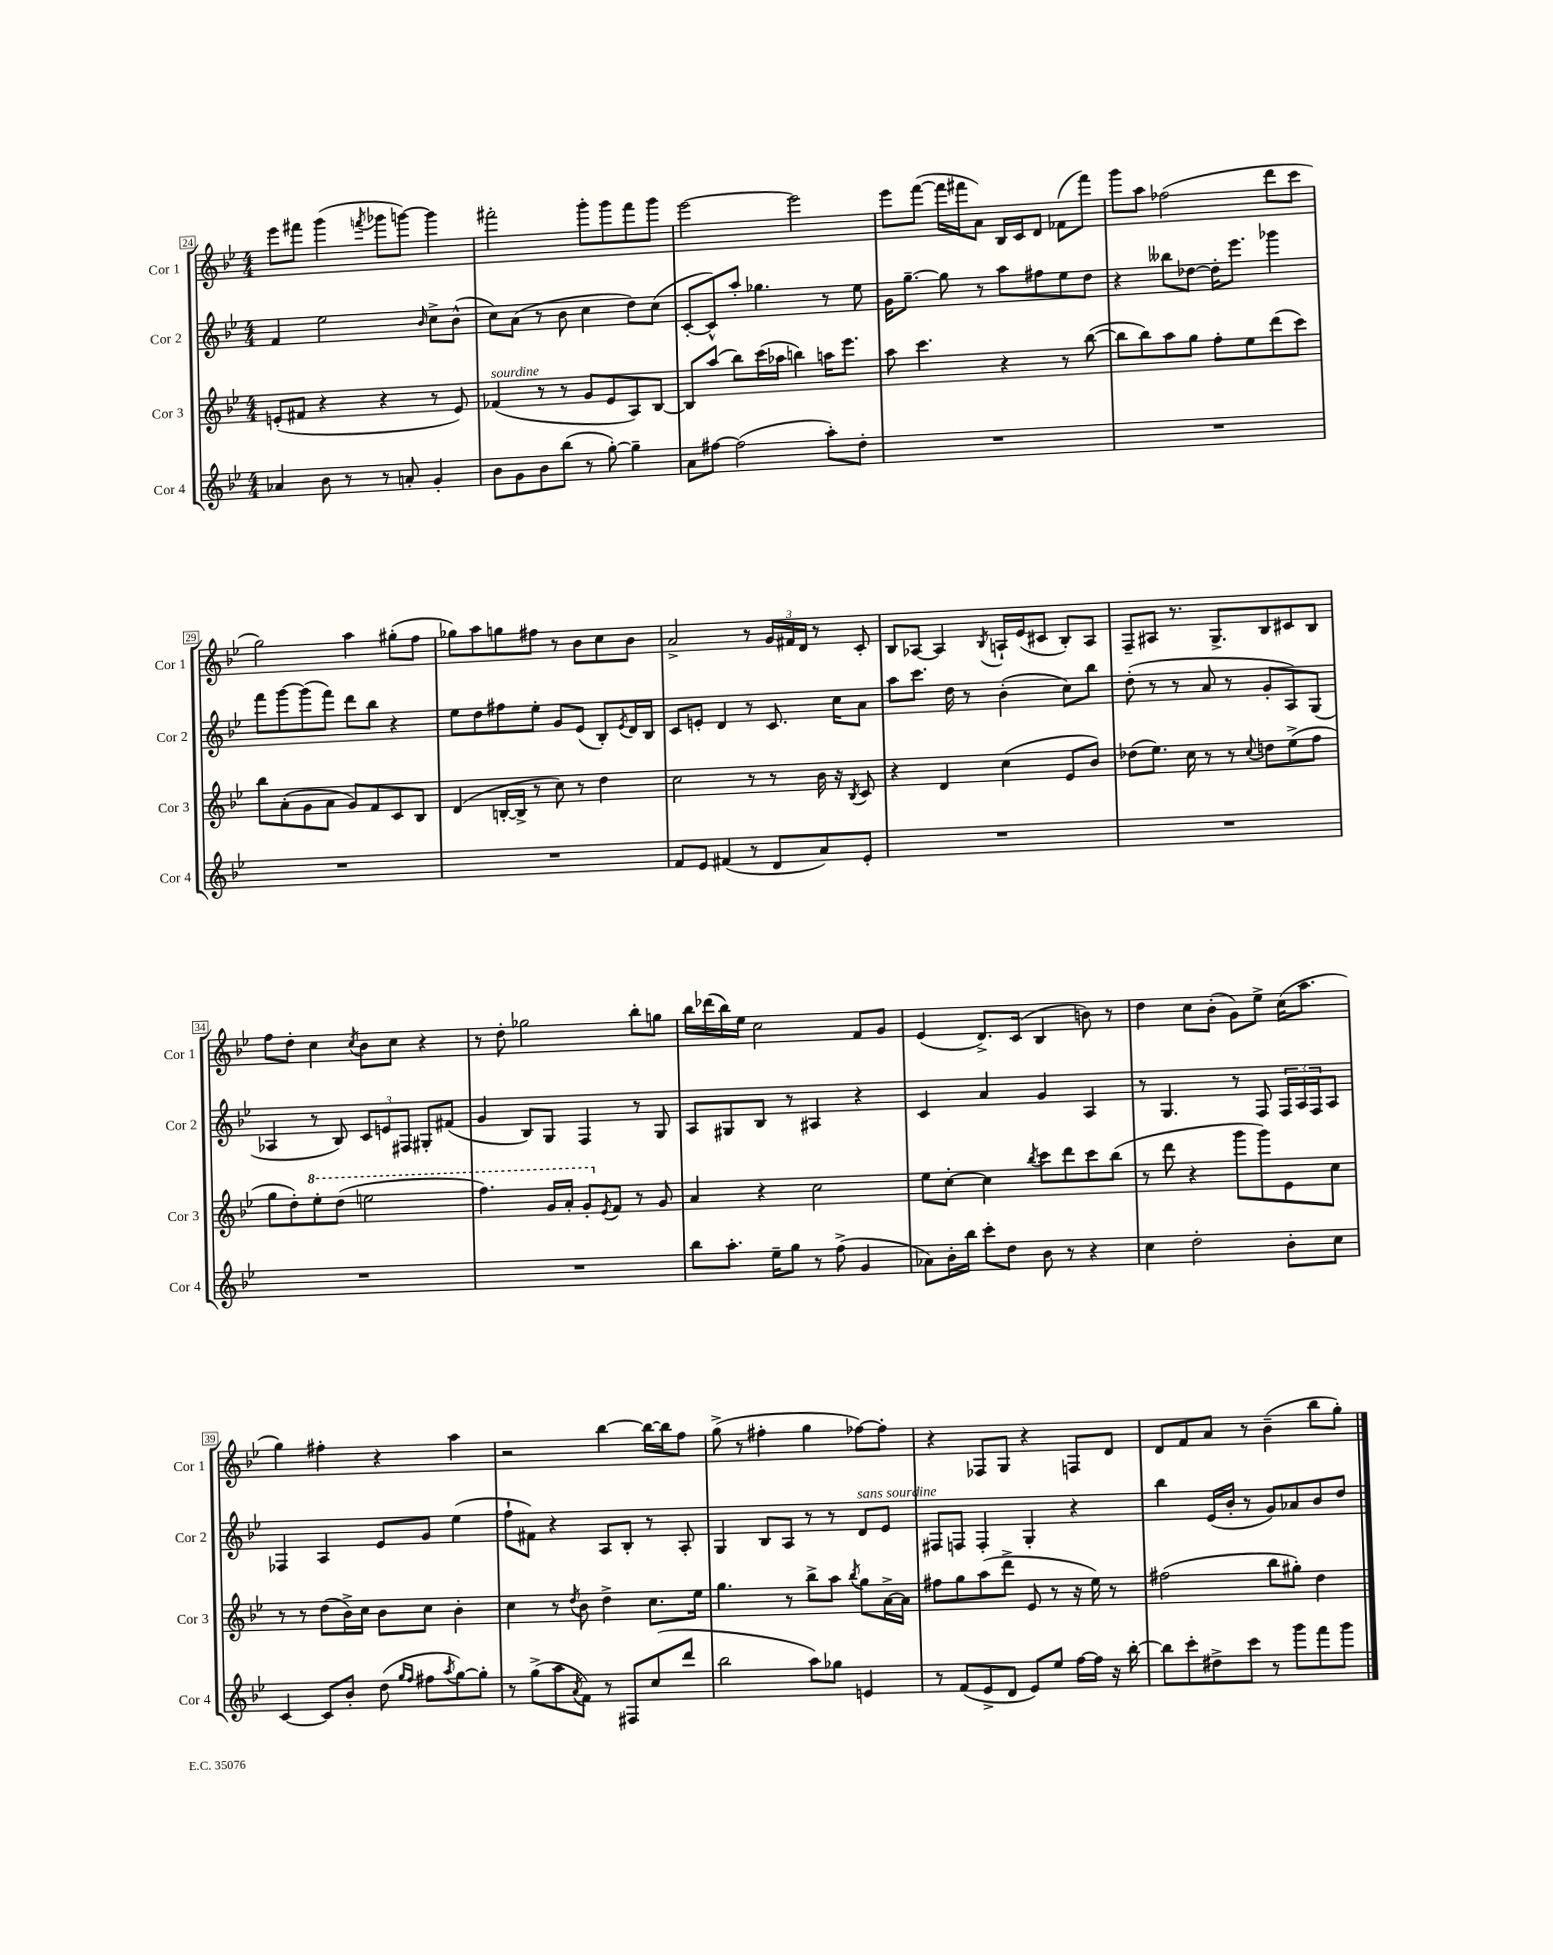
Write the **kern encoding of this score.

**kern	**kern	**kern	**kern
*part4	*part3	*part2	*part1
*staff4	*staff3	*staff2	*staff1
*I"Cor 4	*I"Cor 3	*I"Cor 2	*I"Cor 1
*I'Cor 4	*I'Cor 3	*I'Cor 2	*I'Cor 1
*clefG2	*clefG2	*clefG2	*clefG2
*k[b-e-]	*k[b-e-]	*k[b-e-]	*k[b-e-]
*M4/4	*M4/4	*M4/4	*M4/4
=24	=24	=24	=24
4a-X/	(8en'/L	4f/	8eee-\L
.	8f#X/J	.	8fff#X\J
8b-\	4r	2ee-\	(4ggg\
8r	.	.	.
.	.	.	8qfffn/
8r	4r	.	8ggg-X\L
8an'/	.	.	[8gggn\J)
.	.	16qqb-/	.
4g'/	8r	8cc^\L	4ggg\]
.	8e/)	(8b-^^\J	.
=25	=25	=25	=25
!	!LO:TX:a:i:t=sourdine	!	!
8b-\L	(4f-X/	8cc\L)	2fff#X'\
8g\	.	(8a\J	.
8b-\	8r	8r	.
(8bb-\J	8r	8b-\	.
8r	8g/L	4cc\	8ggg'\L
[8gg'\)	8e-/	.	8ggg\
4gg~\]	8A/)	8dd\L)	8fff#\
.	[8B-/J	(8cc\J	8ggg\J
=26	=26	=26	=26
8a\L	8B-/L]	[8c'/L	[2eee-\
[8ff#X\J	(8aa/J	8c^^/])	.
(2ff#\]	8bb-\L)	8aa'/J	.
.	(16ccc\L	4.gg-X\	.
.	16aa-X\JJ	.	.
.	4bbn\)	.	2eee-\]
8aa'\L)	16aan\KL	8r	.
.	8.eee-\J	.	.
8dd'\J	.	8ee-\	.
=27	=27	=27	=27
1r	8aa\	16g\KL	8eee-\L
.	.	[8.gg~\J	.
.	4.ccc\	.	([8fff\J
.	.	8gg\]	16fff\LL]
.	.	.	16fff#X\J
.	.	8r	8a\J)
.	4r	8aa\L	16B-/LL
.	.	.	16c/J
.	.	8ff#X\	8d/J
.	8r	8ee-\	(8f-X\L
.	([8bb-\	8dd\J	8fff#\J)
=28	=28	=28	=28
1r	8bb-\L]	4r	8ggg\L
.	8bb-\)	.	8aa\J
.	8aa\	8bb--X\L	(2ff-X\
.	8gg\J	[8dd-X\J	.
.	8ff'\L	16dd-'\KL]	.
.	.	8.eee-\J	.
.	8ee-\	.	.
.	(8ddd\	4ggg-X\	8ddd\L
.	8ccc\J)	.	8ccc\J
!!LO:LB:g=z
=29	=29	=29	=29
1r	8bb-\L	8fff\L	2gg\)
.	(8a'\	[8ggg\	.
.	8g\	(8ggg\]	.
.	8a\J	8fff\J)	.
.	8g/L)	8ddd\L	4aa\
.	8f/	8bb-\J	.
.	8c/	4r	(8gg#X'\L
.	8B-/J	.	8ff\J
=30	=30	=30	=30
1r	(4d/	8ee-\L	8gg-X\L)
.	.	8dd\	8aa\
.	[16Bn'/LL	8ff#X\	8ggn\
.	16B^/JJ]	.	.
.	8r	8ee-'\J	8ff#X\J
.	8cc\)	8g/L	8r
.	8r	(8e-/J	8b-\L
.	4dd\	8B-'/L)	8cc\
.	.	8qe-/	.
.	.	16d/L	8b-\J
.	.	16B-/JJ	.
=31	=31	=31	=31
8f/L	2cc\	8c/L	2a^/
8e-/J	.	8en'/J	.
(4f#X/	.	4d/	.
8r	8r	8r	8r
8d/L	8r	8.c/	24g/LL
.	.	.	24f#X/
.	.	.	24d/JJ
8a/)	16b-\	.	8r
.	16r	16cc\KL	.
.	8qB-/	.	.
8e-'/J	8c/	8a\J	8c'/
=32	=32	=32	=32
1r	4r	8aa\L	8B-/L
.	.	8.ccc\J	[8A-X/J
.	4d/	.	4A-/]
.	.	16dd\	.
.	.	8r	.
.	.	.	8qB-/
.	(4cc\	(4b-'\	16An`/LL
.	.	.	(16e-/J
.	.	.	8c#X/J
.	8e-/L	8cc\L)	8B-'/L)
.	8b-/J)	8bb-\J	8A/J
=33	=33	=33	=33
1r	(8dd-X\L	(8dd'\	8F~/L
.	8.ee-\J)	8r	8A#X/J
.	.	8r	8.r
.	16cc\	.	.
.	8r	8a/	.
.	.	.	8.G^/L
.	8r	8r	.
.	8qqcc/	.	.
.	8ddn\L	8g'/L	8B-/
.	(8ee-^\	8A/)	8c#X/
.	8ff\J	(8G/J	8B-/J
!!LO:LB:g=z
=34	=34	=34	=34
1r	8gg\L	4A-X/	8ff\L
.	8dd'\)	.	8dd'\J
*	*8va	*	*
.	8eee-'\	8r	4cc\
.	(8ddd\J	8B-/)	.
.	.	.	8qcc/
.	2eeen\	12c/L	8b-\L
.	.	12en/	.
.	.	.	8cc\J
.	.	12F#X/J	.
.	.	8G#X'/L	4r
.	.	(8f#X/J	.
=35	=35	=35	=35
1r	4.fff\)	4g/	8r
.	.	.	8dd'\
.	.	8B-/L)	2gg-X\
.	16gg/LL	8G/J	.
.	16aa'/JJ	.	.
.	8gg'/L	4F/	.
*	*X8va	*	*
.	8qe-/	.	.
.	8f/J	.	.
.	8r	8r	8bb-'\L
.	8g/	8G/	8ggn\J
=36	=36	=36	=36
8bb-\L	4a/	8A/L	16bb-\LL
.	.	.	(16ddd-X\
8.aa'\J	.	8G#X/	16bb-\)
.	.	.	16ee-\JJ
.	4r	8B-/J	2cc\
16ee-~\KL	.	.	.
8gg\J	.	8r	.
8r	2cc\	4A#X/	.
(8ff^\	.	.	.
4g/	.	4r	8f/L
.	.	.	8g/J
=37	=37	=37	=37
8a-X\L)	8ee-\L	4c/	(4e-/
16b-'\L	[8cc'\J	.	.
16bb-\JJ	.	.	.
8ccc'\L	4cc\]	4a/	8.d^/L)
8dd\J	.	.	.
.	.	.	(16c/Jk
.	8qbb-/	.	.
8b-\	8ccc\L	4g/	4B-/
8r	8ddd\	.	.
4r	8ccc\	4A/	8bn\)
.	(8bb-\J	.	8r
=38	=38	=38	=38
4cc\	8r	8r	4dd\
.	8ddd\	4.G/	.
2dd'\	4r	.	8cc\L
.	.	.	(8b-'\J
.	8ggg\L	8r	8g\L)
.	8ggg\)	8F/	8ee-^\J
8b-'\L	8e-\	24F/LL	(16cc\KL
.	.	24A/	.
.	.	.	8.aa\J
.	.	24F/J	.
8cc\J	8cc\J	8A/J	.
!!LO:LB:g=z
=39	=39	=39	=39
[4c/	8r	4F-X/	4gg\)
.	8r	.	.
8c/L]	(8dd\L	4A/	4ff#X'\
8b-'/J	16b-^\L)	.	.
.	16cc\JJ	.	.
(8dd\	8b-\L	8e-/L	4r
16qqgg/LL	.	.	.
16qqff/JJ	.	.	.
8ff#X\L	8cc\J	8g/J	.
8qaa/	.	.	.
[8gg\)	4b-'\	(4ee-\	4aa\
8gg'\J]	.	.	.
=40	=40	=40	=40
8r	4cc\	8ff`\L	2r
(8gg^\L	.	8f#X\J)	.
8aa\	8r	4r	.
8qa/	8qdd/	.	.
8f\J)	8b-\	.	.
8r	4dd^\	8A/L	[4bb-\
8F#X/L	.	8B-'/J	.
(8cc/	8.cc\L	8r	16bb-\LL_
.	.	.	16bb-\J]
8ddd/J	.	8A'/	8ff\J
.	16ee-\Jk	.	.
=41	=41	=41	=41
2bb-\	4.gg\	4G/	(8gg^\
.	.	.	8r
.	.	8B-/L	4ff#X'\
.	8r	8A/J	.
8aa\L)	8bb-^\L	8r	4gg\
8gg-X\J	8aa\J	8r	.
.	8qbb-/	.	.
!	!	!LO:TX:a:i:t=sans sourdine	!
4en/	8gg\L	8d/L	[8ff-X\L)
.	[16a^\L	8e-/J	8ff-'\J]
.	16a\JJ]	.	.
=42	=42	=42	=42
8r	8ff#X\L	8F#X/L	4r
(8f/L	8gg\	8Fn/J	.
8e-^/	(8aa\	4F'/	8F-X/L
8d/J	8ddd^\J	.	8G/J
8e-/L)	8e-/	4G'/	4r
8ee-/J	8r	.	.
[16ff\LL	16r	4r	8Fn/L
16ff\JJ]	16ee-\)	.	.
16r	8r	.	8d/J
[16bb-'\	.	.	.
=43	=43	=43	=43
8bb-\L]	(2ff#X\	4bb-\	8d/L
8ccc'\	.	.	8f/
8dd#X^\	.	(16e-/LL	8a/J
.	.	16b-'/JJ	.
8ccc\J	.	8r	8r
8r	8bb-\L	8g/L)	(4b-~\
8ggg\L	8gg#X'\J)	8a-X/	.
8fff\	4dd\	8b-/	8bb-\L
8ggg\J	.	8dd/J	8gg'\J)
==	==	==	==
*-	*-	*-	*-
